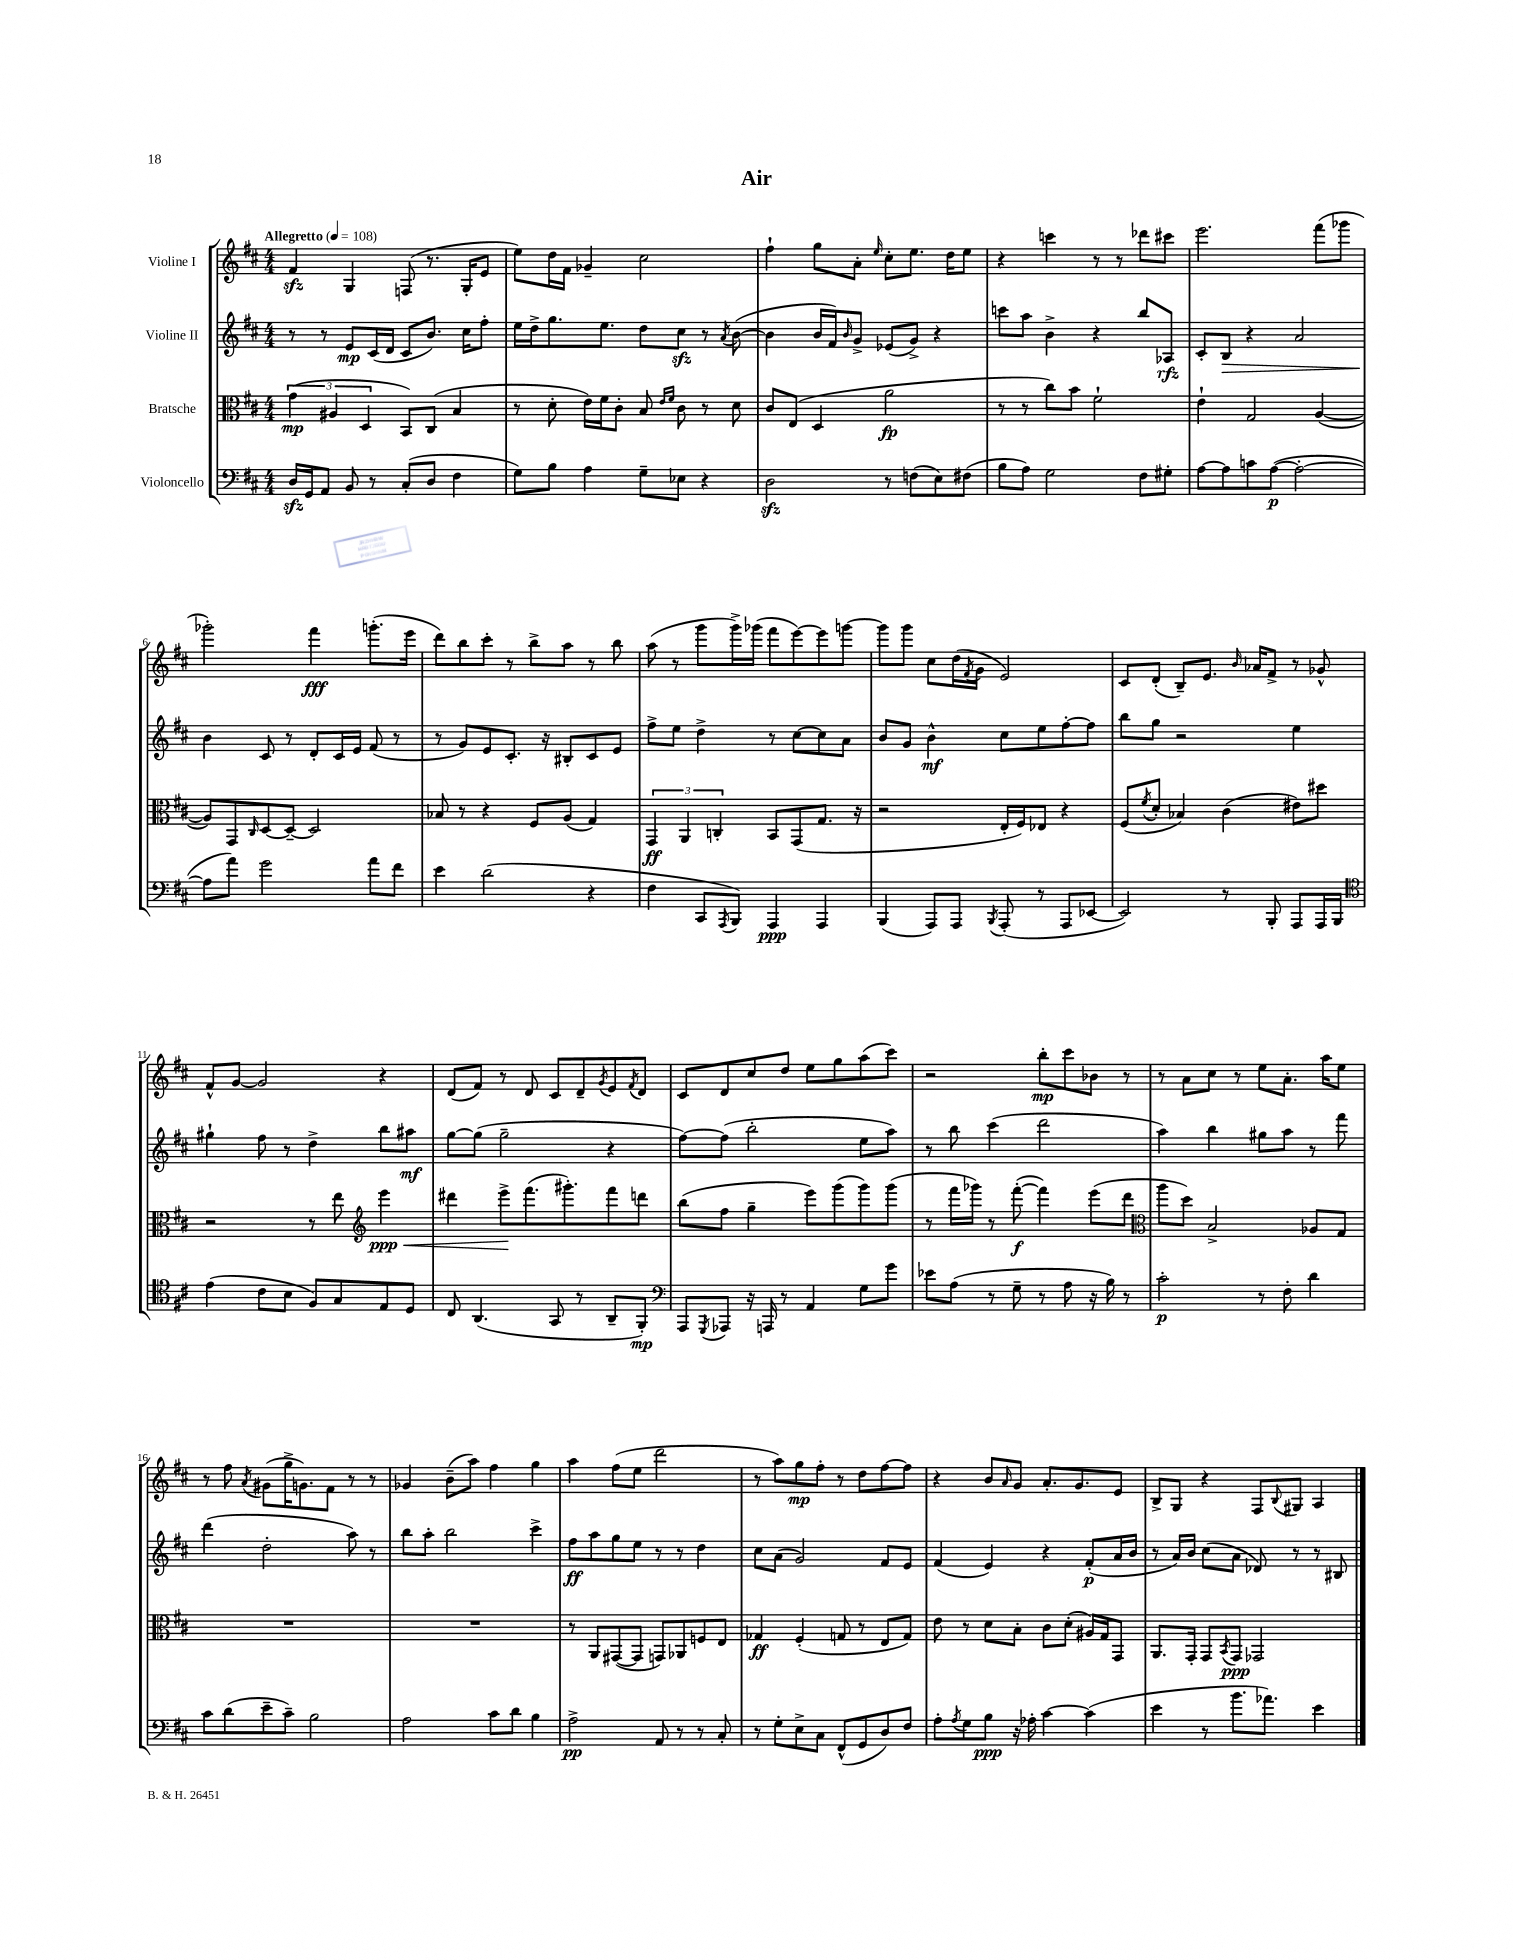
\header { title = "Air" }
<<
\new StaffGroup <<
\new Staff = "s0" \with { instrumentName = "Violine I" } {
    \clef treble \key d \major \numericTimeSignature \time 4/4 \tempo "Allegretto" 4 = 108
    fis'4\sfz g4 f8( r8. g16-. e'8 |
    e''8) d''16 fis'16 ges'4-- cis''2 |
    fis''4-! g''8 a'8-. \grace { e''16 } cis''8-. e''8. d''16 e''8 |
    r4 c'''4 r8 r8 des'''8 cis'''8 |
    e'''2. fis'''8( ges'''8 |
    ges'''2-.) fis'''4\fff g'''8.-.( e'''16 |
    d'''8) b''8 cis'''8-. r8 b''8-> a''8 r8 b''8 |
    a''8( r8 g'''8 g'''16->) ges'''16( fis'''8 e'''8~) e'''8 g'''8~ |
    g'''8 g'''8 cis''8 d''16( \acciaccatura { fis'8 } g'16 e'2) |
    cis'8 d'8-.( b8--) e'8. \grace { b'16 } aes'16 fis'8-> r8 ges'8-^ |
    fis'8-^ g'8~ g'2 r4 |
    d'8( fis'8) r8 d'8 cis'8 d'8-- \acciaccatura { g'8 } e'8 \acciaccatura { fis'8 } d'8 |
    cis'8 d'8 cis''8 d''8 e''8 g''8 a''8( cis'''8) |
    r2 b''8-.\mp cis'''8 bes'8 r8 |
    r8 a'8 cis''8 r8 e''8 a'8.-. a''16 e''8 |
    r8 fis''8 \acciaccatura { a'8 } gis'8( g''16-> g'8.) fis'8 r8 r8 |
    ges'4 b'8--( a''8) fis''4 g''4 |
    a''4 fis''8( e''8 d'''2 |
    r8 a''8) g''8\mp fis''8-. r8 d''8 fis''8~ fis''8 |
    r4 b'8 \grace { a'16 } g'8 a'8.-. g'8. e'8 |
    b8-> g8 r4 fis8 \appoggiatura { b8 } gis8 a4 \bar "|." |
}
\new Staff = "s1" \with { instrumentName = "Violine II" } {
    \clef treble \key d \major \numericTimeSignature \time 4/4
    r8 r8 e'8\mp cis'16( d'16 cis'8 b'8.) cis''16 fis''8-. |
    e''16 d''16-> g''8. e''8. d''8 cis''8\sfz r8 \acciaccatura { a'8 } b'8~( |
    b'4 b'16 fis'16) \grace { b'16 } g'8-> ees'8( g'8->) r4 |
    c'''8 a''8 b'4-> r4 b''8 aes8\rfz |
    cis'8-. b8\> r4 a'2 |
    b'4\! cis'8 r8 d'8-. cis'16 e'16 fis'8( r8 |
    r8 g'8) e'8 cis'8.-. r16 bis8-. cis'8 e'8 |
    fis''8-> e''8 d''4-> r8 cis''8~ cis''8 a'8 |
    b'8 g'8 b'4-^\mf cis''8 e''8 fis''8~-. fis''8 |
    b''8 g''8 r2 e''4 |
    gis''4-! fis''8 r8 d''4-> b''8 ais''8\mf |
    g''8~ g''8( g''2-- r4 |
    fis''8~) fis''8( b''2-. e''8 a''8) |
    r8 b''8 cis'''4( d'''2 |
    a''4) b''4 gis''8 a''8 r8 fis'''8 |
    d'''4( d''2-. a''8) r8 |
    b''8 a''8-. b''2 cis'''4-> |
    fis''8\ff a''8 g''8 e''8 r8 r8 d''4 |
    cis''8 a'8( g'2) fis'8 e'8 |
    fis'4( e'4) r4 fis'8-.\p( a'16 b'16 |
    r8 a'16) b'16 cis''8( a'8 des'8) r8 r8 bis8 \bar "|." |
}
\new Staff = "s2" \with { instrumentName = "Bratsche" } {
    \clef alto \key d \major \numericTimeSignature \time 4/4
    \tuplet 3/2 { g'4\mp( ais4 d4 } b,8) cis8( b4 |
    r8 d'8-. e'16) fis'16 cis'8-. b8 \grace { e'16 fis'16 } cis'8 r8 d'8 |
    cis'8 e8( d4 a'2\fp |
    r8 r8 cis''8) b'8 fis'2-! |
    e'4-! g2 a4~( |
    a8) g,8 \grace { cis16 } d8~ d8~-- d2 |
    bes8 r8 r4 fis8 a8( g4) |
    \tuplet 3/2 { g,4\ff a,4 c4-. } b,8 g,8( g8. r16 |
    r2 e16-. fis16) ees8 r4 |
    fis8( \acciaccatura { fis'8 } d'8-. bes4) cis'4( eis'8) dis''8 |
    r2 r8 e''8 \clef treble e'''4\ppp\< |
    dis'''4 e'''8->\! fis'''8.( gis'''8.-.) fis'''8 d'''8 |
    b''8( fis''8 g''4-- e'''8) g'''8( g'''8) g'''8( |
    r8 fis'''16 ges'''16) r8 fis'''8~-.\f( fis'''4) e'''8( d'''8 |
    \clef alto a''8 d''8) b2-> aes8 g8 |
    R1 |
    R1 |
    r8 a,8 gis,8~( gis,8 g,8) aes,8 f8 e8 |
    ges4\ff fis4-.( g8 r8 e8 g8) |
    e'8 r8 d'8 b8-. cis'8 d'8-.( ais16) g16 g,8 |
    a,8. g,16-. g,8 \acciaccatura { b,8 } g,8\ppp ges,2 \bar "|." |
}
\new Staff = "s3" \with { instrumentName = "Violoncello" } {
    \clef bass \key d \major \numericTimeSignature \time 4/4
    d16\sfz g,16 a,8 b,8 r8 cis8-.( d8 fis4 |
    g8) b8 a4 g8-- ees8 r4 |
    d2\sfz r8 f8( e8) fis8( |
    b8 a8) g2 fis8 gis8-. |
    a8~ a8 c'8 a8~\p( a2~-. |
    a8 a'8) g'2 a'8 fis'8 |
    e'4 d'2( r4 |
    fis4 cis,8 \acciaccatura { a,,8 } b,,8) a,,4\ppp a,,4 |
    b,,4( a,,8) a,,8 \acciaccatura { b,,8 } a,,8-.( r8 a,,8 ees,8~ |
    ees,2) r8 b,,8-. a,,8 a,,16 b,,16 |
    \clef tenor e'4( cis'8 b8 fis8) g8 e8 d8 |
    cis8 a,4.( g,8 r8 a,8-- fis,8-.\mp) |
    \clef bass a,,8 \acciaccatura { g,,8 } aes,,8 r16 a,,16 r8 a,4 g8 g'8 |
    ees'8 a8( r8 g8-- r8 a8 r16 b16) r8 |
    cis'2-.\p r8 fis8-. d'4 |
    cis'8 d'8( e'8-- cis'8--) b2 |
    a2 cis'8 d'8 b4 |
    a2->\pp a,8 r8 r8 cis8-. |
    r8 g8-. e8-> cis8 fis,8-^( g,8 d8) fis8 |
    a8-. \acciaccatura { a8 } g8 b8\ppp r16 aes16-. cis'4~ cis'4( |
    e'4 r8 b'8. aes'8.) e'4 \bar "|." |
}
>>
>>
